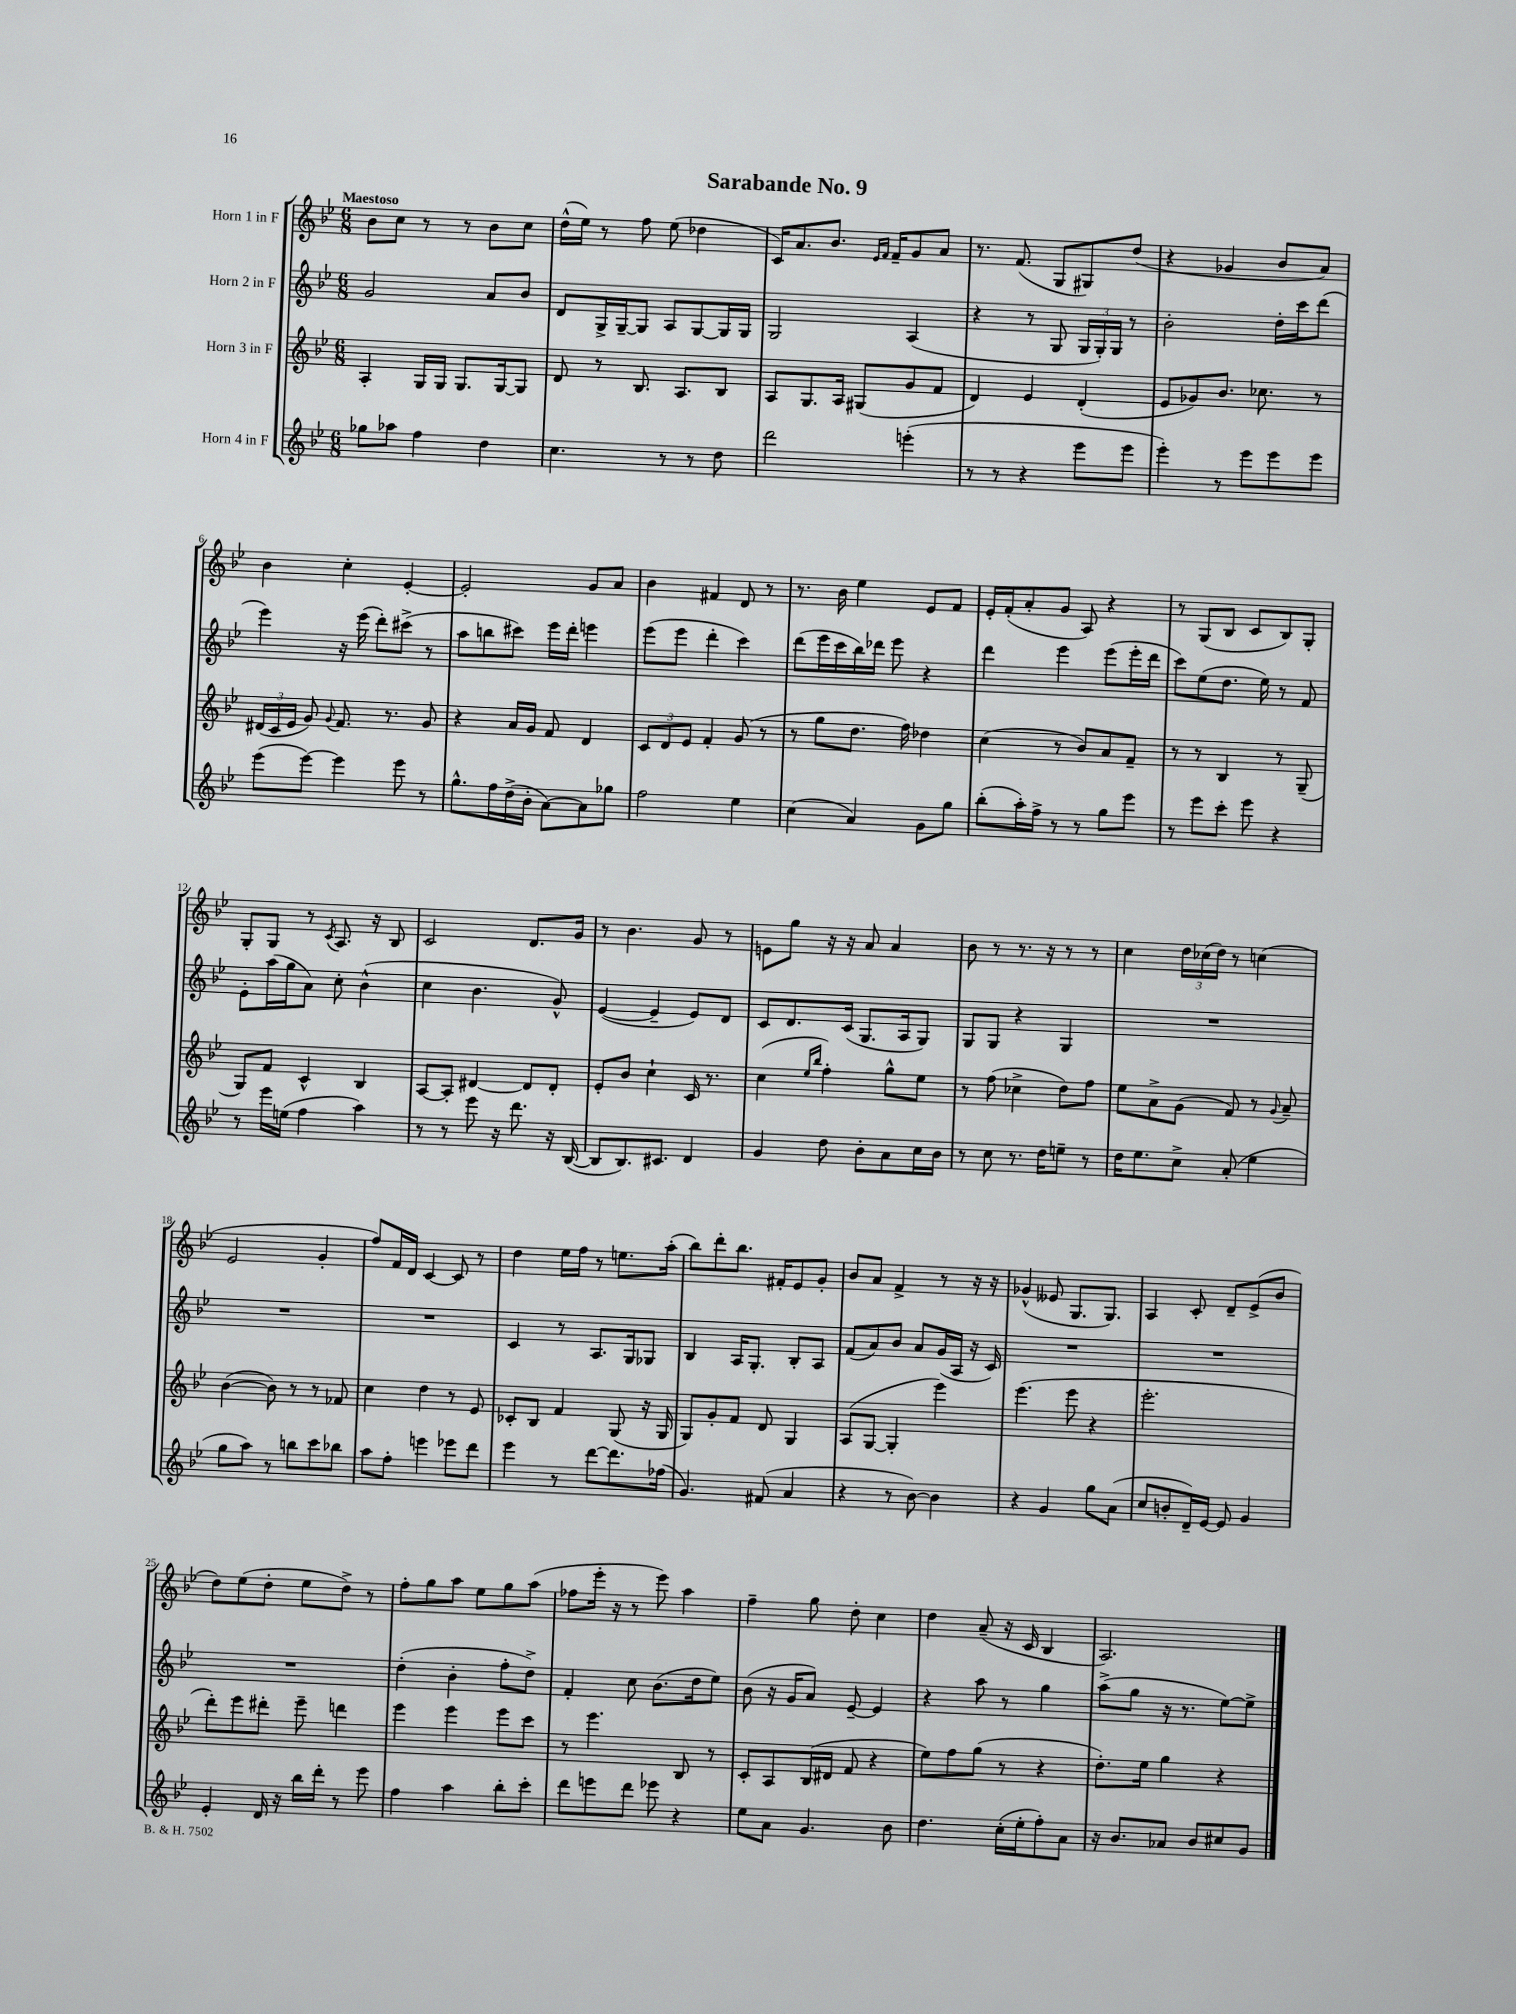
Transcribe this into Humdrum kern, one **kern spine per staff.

**kern	**kern	**kern	**kern
*staff4	*staff3	*staff2	*staff1
*clefG2	*clefG2	*clefG2	*clefG2
*k[b-e-]	*k[b-e-]	*k[b-e-]	*k[b-e-]
*M6/8	*M6/8	*M6/8	*M6/8
8gg-	4A'	2g	8b-
8aa-	.	.	8cc
4ff	16G	.	8r
.	16G	.	.
.	8.G	.	8r
4dd	.	8a	8b-
.	[16G	.	.
.	8G]	8b-	8cc
=	=	=	=
4.cc	8d	8d	(16dd^^
.	.	.	16ee-)
.	8r	16G^	8r
.	.	[16G~	.
.	8.B-	8G]	8ff
8r	.	8A	(8ee-
.	8.A	.	.
8r	.	[8G	4dd-
8dd	8B-	16G]	.
.	.	16G	.
=	=	=	=
2ddd	8A	2G	16c)
.	.	.	8.a
.	8.G	.	.
.	.	.	8.b-
.	16A	.	.
.	(8G#	.	.
.	.	.	16qqe-
.	.	.	16qqf
.	.	.	16f~
(4eee'	8g	(4A	8g
.	8f	.	8a
=	=	=	=
8r	4d)	4r	8.r
8r	.	.	.
.	.	.	(8.f
4r	4e-	8r	.
.	.	8G	8G
8eee-	(4d'	24G	8G#)
.	.	24G')	.
.	.	24G	.
8eee-	.	8r	(8dd
=	=	=	=
4eee-')	8e-	2b-'	4r
.	8g-)	.	.
8r	8.b-	.	4g-
8eee-	.	.	.
.	8.cc-	.	.
8eee-	.	16dd'	8b-
.	.	16ccc	.
8eee-	8r	(8ddd	8a)
=	=	=	=
(8eee-	(24d#	4eee-)	4b-
.	24c	.	.
.	24e-	.	.
[8eee-)	8g)	.	.
.	8qqg	.	.
4eee-]	8.f	16r	4cc'
.	.	(16eee-	.
.	.	8ddd')	.
.	8.r	.	.
8eee-	.	(8ccc#^	[4e-'
8r	8g	8r	.
=	=	=	=
8.gg^^	4r	8aa	2e-']
.	.	8bb	.
16ff	.	.	.
(16dd^	16a	8ccc#)	.
16b-'	16g	.	.
[8a)	8f	16eee-	.
.	.	16ddd'	.
8a]	4d	4eee	8g
8gg-	.	.	8a
=	=	=	=
2ff	12c	(8eee-	4b-
.	12d	.	.
.	.	8eee-	.
.	12e-	.	.
.	4f'	4ddd'	4f#
4ee-	(8g	4ccc)	8d
.	8r	.	8r
=	=	=	=
(4cc	8r	(8ddd	8.r
.	8gg	16eee-	.
.	.	16ccc	16b-
4a)	8.dd	16bb-)	4ee-
.	.	16ddd-	.
.	.	8eee-	.
.	16ff)	.	.
8g	4dd-	4r	8e-
8gg	.	.	8f
=	=	=	=
(8bb-'	(4cc	4ddd	16e-'
.	.	.	(16f'
16aa')	.	.	8a'
16ff^	.	.	.
8r	8r	4eee-	8g
8r	8b-)	.	8A)
8gg	8a	(8eee-	4r
8eee-	8f~	16eee-'	.
.	.	16ddd	.
=	=	=	=
8r	8r	8ccc)	8r
8eee-	8r	(8ee-	(8G
8ccc'	4B-	8.dd	8B-
8eee-	.	.	8c
.	.	16ee-)	.
4r	8r	8r	8B-)
.	(8G~	8f	8G'
=	=	=	=
8r	8G)	8e-'	8G'
16eee-	8f	(16aa	8G
(16ee	.	16gg	.
4ff	4c^^	8a)	8r
.	.	.	8qc
.	.	8cc'	8.A
4aa)	4B-	(4b-^^	.
.	.	.	16r
.	.	.	8B-
=	=	=	=
8r	[8A	4cc	2c
8r	8A']	.	.
8eee-	[4d#	4.b-	.
16r	.	.	.
8.ddd	.	.	.
.	8d#]	.	8.d
16r	8d#'	8g^^)	.
([16B-	.	.	16g
=	=	=	=
8B-]	8e-'	([4e-	8r
8.B-)	8b-	.	4.b-
.	4cc`	4e-~]	.
8.c#	.	.	.
4d	16c	8e-)	8g
.	8.r	.	.
.	.	8d	8r
=	=	=	=
4g	(4cc	8c	8e
.	.	8.d	8gg
.	16qqee-	.	.
.	16qqbb-	.	.
8dd	4ff')	.	16r
.	.	(16c	16r
8b-'	.	8.G	8a
8a	8gg^^	.	4a
.	.	16A	.
16cc	8ee-	8G)	.
16b-	.	.	.
=	=	=	=
8r	8r	8G	8b-
8cc	(8ff	8G	8r
8.r	4cc-^	4r	8.r
16dd	.	.	16r
8ee~	8dd)	4G	8r
8r	8ff	.	8r
=	=	=	=
16dd	8ee-	2.r	4cc
8.ee-	.	.	.
.	8a^	.	.
8cc^	(8g	.	24dd
.	.	.	(24cc-
.	.	.	24dd)
(8a'	8f)	.	8r
4ee-	8r	.	(4cc
.	8qqg	.	.
.	8a~	.	.
=	=	=	=
8gg	([4b-	2.r	2e-
8aa)	.	.	.
8r	8b-])	.	.
8bb	8r	.	.
8ccc	8r	.	4g'
8bb-	8f-	.	.
=	=	=	=
8aa	4cc	2.r	8ff)
8ff'	.	.	16f
.	.	.	16d
4eee	4dd	.	[4c
8eee-	8r	.	8c]
8ddd	8e-	.	8r
=	=	=	=
4eee-	8c-'	4c	4dd
.	8B-	.	.
8r	4f	8r	16ee-
.	.	.	16ff
[8ddd	.	8.A	8r
8.ddd]	(8G	.	8.ee
.	.	16G	.
.	16r	8G-	.
(16ff-	16G	.	(16aa'
=	=	=	=
4.g)	8G)	4B-	8bb-)
.	8g'	.	8ddd'
.	8f	16A	8.bb-
.	.	8.G'	.
(8f#	8d	.	.
.	.	.	16f#'
4a	4G	8B-'	8e-
.	.	8A	8g'
=	=	=	=
4r	(8A	(8f	8b-
.	[8G	8a)	8a
8r	4G']	8b-	4f^
[8b-)	.	8a	.
4b-]	4eee-)	(16g	8r
.	.	16A	.
.	.	16r	16r
.	.	16c)	16r
=	=	=	=
4r	(4.eee-	2.r	(4g-^^
4g	.	.	8e--
.	8eee-	.	8.G
8gg	4r	.	.
.	.	.	8.G)
(8a	.	.	.
=	=	=	=
8cc	2.eee-'	2.r	4A
8b'	.	.	.
16d~)	.	.	8c'
[16e-	.	.	.
8e-]	.	.	8d~
4g	.	.	(8e-^
.	.	.	8b-
=	=	=	=
4e-'	8ddd')	2.r	8dd)
.	8eee-	.	(8ee-
16d	8ddd#'	.	8dd'
16r	.	.	.
16bb-	8eee-~	.	8ee-
16ddd'	.	.	.
8r	4ddd	.	8dd^)
8eee-	.	.	8r
=	=	=	=
4ff	4eee-	(4dd'	8ff'
.	.	.	8gg
4aa	4eee-	4b-'	8aa
.	.	.	8ee-
8bb-'	8eee-	8ff'	8gg
8ccc'	8ccc	8dd^)	(8aa
=	=	=	=
8ddd	8r	4f'	8ff-
8eee	4.eee-	.	16eee-'
.	.	.	16r
8ddd	.	8cc	8r
8eee-	.	(8.b-	8eee-)
4r	8B-	.	4aa
.	.	16dd	.
.	8r	8ee-)	.
=	=	=	=
8ee-	8c'	(8b-	4ff~
8a	8A	16r	.
.	.	16g	.
4.g	(16B-	8a)	8gg
.	16d#	.	.
.	8f	[8e-~	8dd'
.	4r	4e-]	4cc
8b-	.	.	.
=	=	=	=
4.dd	8ee-)	4r	4dd
.	8ff	.	.
.	(8gg	8aa	(8a~
(16cc'	8r	8r	16r
16ee-'	.	.	16c
8ff')	4r	4gg	4B-
8a	.	.	.
=	=	=	=
16r	8.dd')	(8aa^	2.A)
8.b-	.	.	.
.	.	8gg	.
.	16ee-	.	.
8a-	4gg	16r	.
.	.	8.r	.
8b-	.	.	.
8cc#	4r	[8ee-)	.
8g	.	8ee-^]	.
==	==	==	==
*-	*-	*-	*-
